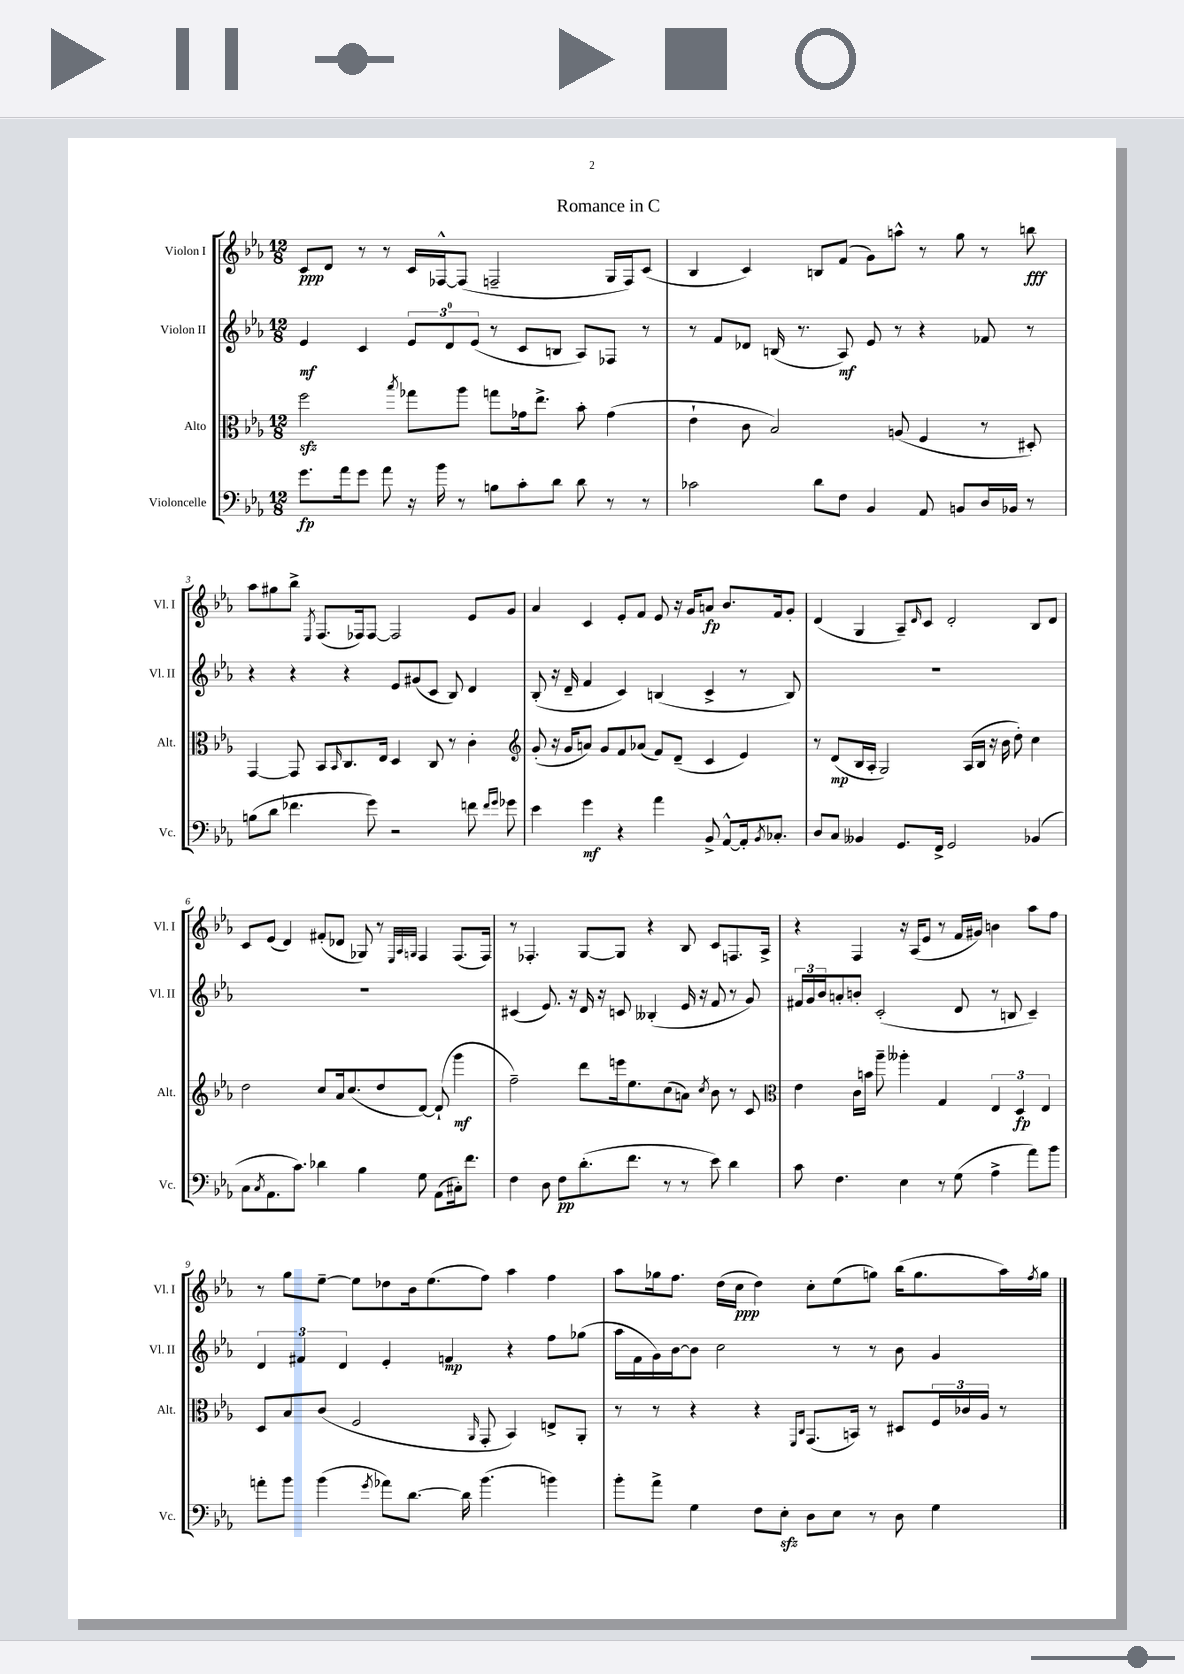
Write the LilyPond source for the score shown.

\header { title = "Romance in C" }
<<
\new StaffGroup <<
\new Staff = "s0" \with { instrumentName = "Violon I" shortInstrumentName = "Vl. I" } {
    \clef treble \key ees \major \numericTimeSignature \time 12/8
    c'8\ppp d'8 r8 r8 c'16 fes16~-^ fes8( f2-- g16 f16) c'8( |
    bes4 c'4) b8 f'8( g'8) a''8-^ r8 g''8 r8 b''8\fff |
    aes''8 gis''8 bes''8-> \acciaccatura { ees8 } f8.( fes16) fes8~ fes2 ees'8 g'8 |
    aes'4 c'4 ees'8-. f'8 ees'8 r16 g'16 a'8\fp bes'8. f'16 g'8-. |
    d'4( g4 aes8--) \grace { d'16 } c'8 d'2-. bes8 d'8 |
    c'8 ees'8( d'4) fis'8-.( des'8 ges8) r8 \grace { ees32 aes32 g32 } f4 f8.( f16) |
    r8 fes4.-. g8~ g8 r4 bes8 c'8 f8. aes16-> |
    r4 f4 r16 aes16( ees'8 r8 f'16 gis'16) b'4 aes''8 f''8 |
    r8 g''8 ees''8~-- ees''8 des''8 bes'16 ees''8.( f''8) aes''4 f''4 |
    aes''8 ges''16 f''8. d''16( c''16\ppp d''4) c''8-. ees''8( g''8) bes''16( g''8. aes''16) \acciaccatura { f''8 } g''16 \bar "|." |
}
\new Staff = "s1" \with { instrumentName = "Violon II" shortInstrumentName = "Vl. II" } {
    \clef treble \key ees \major \numericTimeSignature \time 12/8
    ees'4\mf c'4 \tuplet 3/2 { ees'8 d'8-0 ees'8( } r8 c'8 b8 aes8) fes8 r8 |
    r8 f'8 des'8 b16( r8. aes8\mf) ees'8 r8 r4 fes'8 r8 |
    r4 r4 r4 ees'8 gis'8( c'8 bes8) d'4 |
    bes8-.( r16 d'16-- f'4 c'4) b4( c'4-> r8 b8) |
    R1. |
    R1. |
    cis'4( ees'8.) r16 d'16 r16 c'8 beses4-.( ees'16 r16 f'8 r8 g'8) |
    \tuplet 3/2 { fis'16 g'16 bes'16 } a'8-. b'8-. c'2-.( d'8 r8 b8 c'4--) |
    \tuplet 3/2 { d'4 fis'4 d'4 } ees'4-. f'4\mp r4 f''8 ges''8( |
    aes''16 f'16 g'16) bes'16~ bes'8 c''2 r8 r8 bes'8 g'4 \bar "|." |
}
\new Staff = "s2" \with { instrumentName = "Alto" shortInstrumentName = "Alt." } {
    \clef alto \key ees \major \numericTimeSignature \time 12/8
    f''2\sfz \acciaccatura { bes''8 } ges''8 aes''8 g''8 ges'16 ees''8.-> bes'8-. ges'4( |
    ees'4-! c'8 bes2) a8( f4 r8 dis8-.) |
    g,4~ g,8 bes,8 \grace { bes,16 } c8. ees16 d4 c8 r8 c'4-. |
    \clef treble g'8-.( r16 g'16 a'8) g'8 f'8 aes'8( f'8) d'8--( c'4 ees'4) |
    r8 d'8\mp( bes16 aes16-. g2) aes16( bes16 r16 bes'16 d''8-.) c''4 |
    d''2 c''8 aes'16 c''8.( d''8 d'8~) d'8-!( g'''4\mf |
    f''2--) d'''8 e'''16 ees''8. c''8( a'8) \acciaccatura { c''8 } bes'8 r8 c'8 |
    \clef alto ees'4 c'16 b'16 aes''8-- aeses''4-. g4 \tuplet 3/2 { ees4 d4\fp ees4 } |
    d8 bes8 c'8( f2 \grace { aes,16 } g,8-. bes,4) e8-> aes,8-. |
    r8 r8 r4 r4 \grace { f,16 c16 } g,8.( b,16) r8 dis8 \tuplet 3/2 { f16 ces'16 aes16 } r8 \bar "|." |
}
\new Staff = "s3" \with { instrumentName = "Violoncelle" shortInstrumentName = "Vc." } {
    \clef bass \key ees \major \numericTimeSignature \time 12/8
    g'8.\fp aes'16 g'8 aes'8 r16 bes'16 r8 b8 c'8-. d'8 d'8 r8 r8 |
    ces'2 d'8 f8 bes,4 aes,8 b,8 d16 bes,16 r8 |
    b8( d'8 fes'4. g'8) r2 f'8 \grace { f'16 g'16 } ges'8 |
    ees'4 g'4\mf r4 aes'4 bes,8-> aes,8~-^ aes,16-. \acciaccatura { bes,8 } ces8.-. |
    d8 c8 beses,4 g,8. f,16-> g,2 bes,4( |
    c8 \acciaccatura { c8 } aes,8. c'8.) des'4 bes4 g8 aes,8( cis16-.) f'8. |
    f4 d8 f8\pp d'8.-.( f'8. r8 r8 ees'8) d'4 |
    c'8 f4. ees4 r8 g8( aes4-> aes'8) bes'8 |
    a'8-. bes'8 bes'4( \acciaccatura { g'8 } aes'8) d'8.~ d'16 bes'4.( b'4) |
    bes'8-. aes'8-> g4 f8 ees8-.\sfz d8 ees8 r8 d8 g4 \bar "|." |
}
>>
>>
